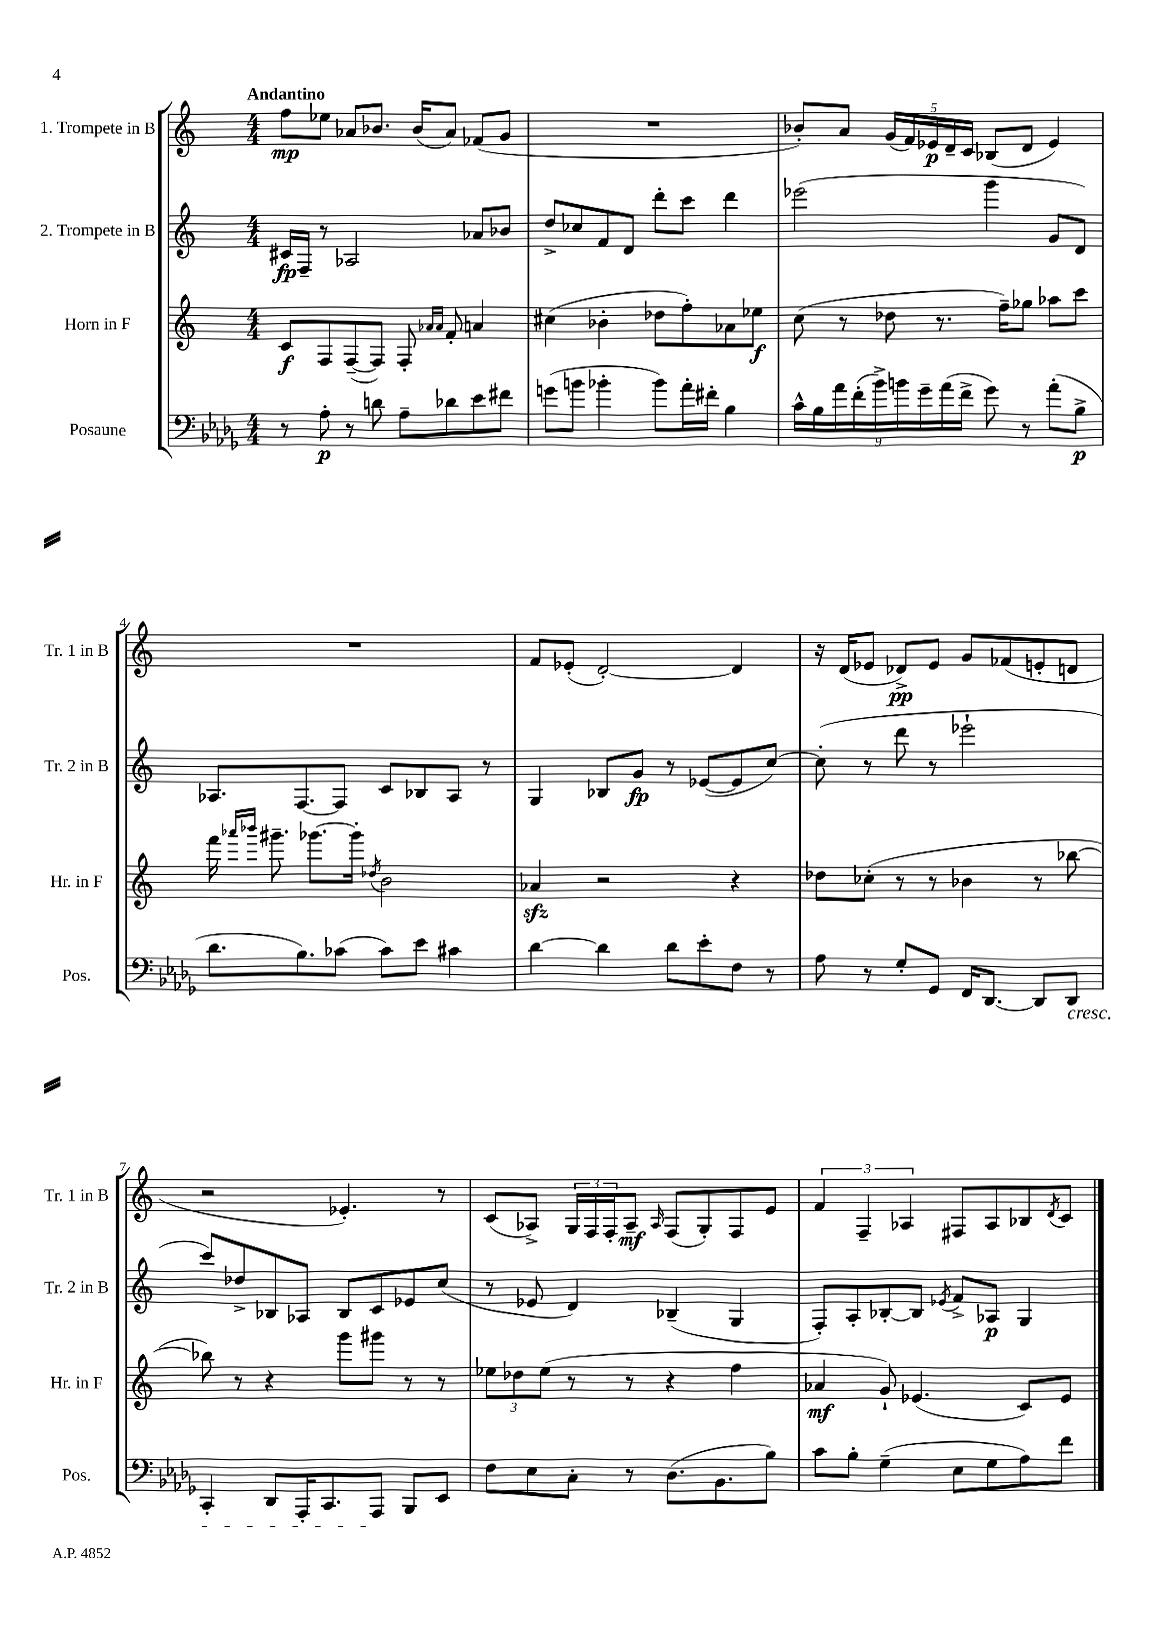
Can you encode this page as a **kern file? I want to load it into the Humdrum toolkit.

**kern	**dynam	**kern	**dynam	**kern	**dynam	**kern	**dynam
*part4	*part4	*part3	*part3	*part2	*part2	*part1	*part1
*staff4	*staff4	*staff3	*staff3	*staff2	*staff2	*staff1	*staff1
*I"Posaune	*	*I"Horn in F	*	*I"2. Trompete in B	*	*I"1. Trompete in B	*
*I'Pos.	*	*I'Hr. in F	*	*I'Tr. 2 in B	*	*I'Tr. 1 in B	*
*clefF4	*	*clefG2	*	*clefG2	*	*clefG2	*
*k[b-e-a-d-g-]	*	*k[]	*	*k[]	*	*k[]	*
*M4/4	*	*M4/4	*	*M4/4	*	*M4/4	*
=1	=1	=1	=1	=1	=1	=1	=1
!	!	!	!	!	!	!LO:TX:a:B:t=Andantino	!
8r	.	8c/L	f	16c#X/LL	fp	8ff\L	mp
.	.	.	.	16F~/JJ	.	.	.
8A-'\	p	8F/	.	8r	.	8ee-X\J	.
8r	.	([8F~/	.	2A-X/	.	8a-X/L	.
8dn\	.	8F/J])	.	.	.	8.b-X/J	.
8A-~\L	.	8F'/	.	.	.	.	.
.	.	.	.	.	.	(16b-/KL	.
.	.	16qqa-X/LL	.	.	.	.	.
.	.	16qqa-/JJ	.	.	.	.	.
8d-X\	.	8f'/	.	.	.	8a-/J)	.
8e-\	.	4an/	.	8a-X/L	.	(8f-X/L	.
8f#X\J	.	.	.	8b-X/J	.	8g/J	.
=2	=2	=2	=2	=2	=2	=2	=2
(8gn\L	.	(4cc#X\	.	8dd^/L	.	1r	.
8bn\J	.	.	.	8cc-X/	.	.	.
4b-X'\	.	4b-X'\	.	8f/	.	.	.
.	.	.	.	8d/J	.	.	.
8b-\L)	.	8dd-X\L	.	8ddd'\L	.	.	.
16a-'\L	.	8ff'\)	.	8ccc\J	.	.	.
16f#X'\JJ	.	.	.	.	.	.	.
4B-\	.	8a-X\	.	4ddd\	.	.	.
.	.	8ee-X\J	f	.	.	.	.
=3	=3	=3	=3	=3	=3	=3	=3
18c^^\LL	.	(8cc\	.	(2eee-X\	.	8b-X'/L)	.
18B-\	.	.	.	.	.	.	.
18a-\	.	.	.	.	.	.	.
.	.	8r	.	.	.	8a/J	.
(18f'\	.	.	.	.	.	.	.
18b-^\)	.	.	.	.	.	.	.
.	.	8dd-X\	.	.	.	(20g/LL	.
18bn\	.	.	.	.	.	.	.
.	.	.	.	.	.	20f/)	.
18g-~\	.	.	.	.	.	.	.
.	.	.	.	.	.	20e-X/	p
.	.	8.r	.	.	.	.	.
(18a-\	.	.	.	.	.	.	.
.	.	.	.	.	.	20d~/	.
18f^\JJ	.	.	.	.	.	.	.
.	.	.	.	.	.	20c/JJ	.
8g-\)	.	.	.	4ggg\	.	(8B-X/L	.
.	.	16ff~\KL)	.	.	.	.	.
8r	.	8gg-X\J	.	.	.	8d/J	.
(8a-'\L	.	8aa-X\L	.	8g/L	.	4e-/)	.
8B-^\J	p	8ccc\J	.	8d/J)	.	.	.
!!LO:LB:g=z
=4	=4	=4	=4	=4	=4	=4	=4
8.d-\L	.	16fff\	.	8.A-X/L	.	1r	.
.	.	16qqaaa-X/LL	.	.	.	.	.
.	.	16qqbbb-X/JJ	.	.	.	.	.
.	.	8.ggg#X~\	.	.	.	.	.
8.B-\)	.	.	.	[8.F/	.	.	.
.	.	[8.ggg-X\L	.	.	.	.	.
(8c-X\J	.	.	.	8F/J]	.	.	.
.	.	16ggg-'\Jk]	.	.	.	.	.
.	.	8qdd-X/	.	.	.	.	.
8c-\L)	.	2b\	.	8c/L	.	.	.
8e-\J	.	.	.	8B-X/	.	.	.
4c#X\	.	.	.	8A-/J	.	.	.
.	.	.	.	8r	.	.	.
=5	=5	=5	=5	=5	=5	=5	=5
[4d-\	.	4a-Xzz/	.	4G/	.	8f/L	.
.	.	.	.	.	.	(8e-X'/J	.
4d-\]	.	2r	.	8B-X/L	.	[2d'/)	.
.	.	.	.	8g/J	fp	.	.
8d-\L	.	.	.	8r	.	.	.
8e-'\	.	.	.	([8e-X/L	.	.	.
8F\J	.	4r	.	8e-/]	.	4d/]	.
8r	.	.	.	[8cc/J)	.	.	.
=6	=6	=6	=6	=6	=6	=6	=6
8A-\	.	8dd-X\L	.	(8cc'\]	.	16r	.
.	.	.	.	.	.	(16d/KL	.
8r	.	(8cc-X'\J	.	8r	.	8e-X/J	.
8G-'/L	.	8r	.	8ddd\	.	8d-X^/L)	pp
8GG-/J	.	8r	.	8r	.	8e-/J	.
16FF/KL	.	4b-X\	.	2eee-X`\	.	8g/L	.
[8.DD-/J	.	.	.	.	.	.	.
.	.	.	.	.	.	(8f-X/	.
8DD-/L]	.	8r	.	.	.	8en'/	.
!LO:TX:b:i:t=cresc.	!	!	!	!	!	!	!
8DD-/J	.	[8bb-X\	.	.	.	8dn/J	.
!!LO:LB:g=z
=7	=7	=7	=7	=7	=7	=7	=7
4CC'/	.	8bb-X\])	.	8ccc/L)	.	2r	.
.	.	8r	.	8dd-X^/	.	.	.
8DD-/L	.	4r	.	8B-X/	.	.	.
16AAA-'/K	.	.	.	8A-X/J	.	.	.
8.CC/	.	.	.	.	.	.	.
.	.	8ggg\L	.	8B-/L	.	4.e-X'/)	.
8AAA-/J	.	8ggg#X\J	.	8c/	.	.	.
8BBB-/L	.	8r	.	8e-X/	.	.	.
8EE-/J	.	8r	.	(8cc/J	.	8r	.
=8	=8	=8	=8	=8	=8	=8	=8
8F\L	.	12ee-X\L	.	8r	.	(8c/L	.
.	.	12dd-X\	.	.	.	.	.
8E-\	.	.	.	8e-X/	.	8A-X^/J)	.
.	.	(12ee-\J	.	.	.	.	.
8C'\J	.	8r	.	4d/)	.	24G/LL	.
.	.	.	.	.	.	24F/	.
.	.	.	.	.	.	24F'/J	.
8r	.	8r	.	.	.	8A-~/J	mf
.	.	.	.	.	.	16qqA-/	.
(8.D-\L	.	4r	.	(4B-X~/	.	(8F/L	.
.	.	.	.	.	.	8G'/)	.
8.BB-\	.	.	.	.	.	.	.
.	.	4ff\	.	4G/	.	8F/	.
8B-\J)	.	.	.	.	.	8e/J	.
=9	=9	=9	=9	=9	=9	=9	=9
8c\L	.	4a-X/	mf	8F'/L)	.	6f/	.
8B-'\J	.	.	.	8A'/	.	.	.
.	.	.	.	.	.	6F~/	.
(4G-~\	.	8g`/)	.	[8B-X'/	.	.	.
.	.	.	.	.	.	6A-X/	.
.	.	(4.e-X/	.	8B-/J]	.	.	.
.	.	.	.	8qe-X/	.	.	.
8E-\L	.	.	.	8f^/L	.	8F#X/L	.
8G-\	.	.	.	8A-X/J	p	8A-/	.
8A-\)	.	8c/L)	.	4G/	.	8B-X/	.
.	.	.	.	.	.	8qd/	.
8f\J	.	8e-/J	.	.	.	8c/J	.
==	==	==	==	==	==	==	==
*-	*-	*-	*-	*-	*-	*-	*-
